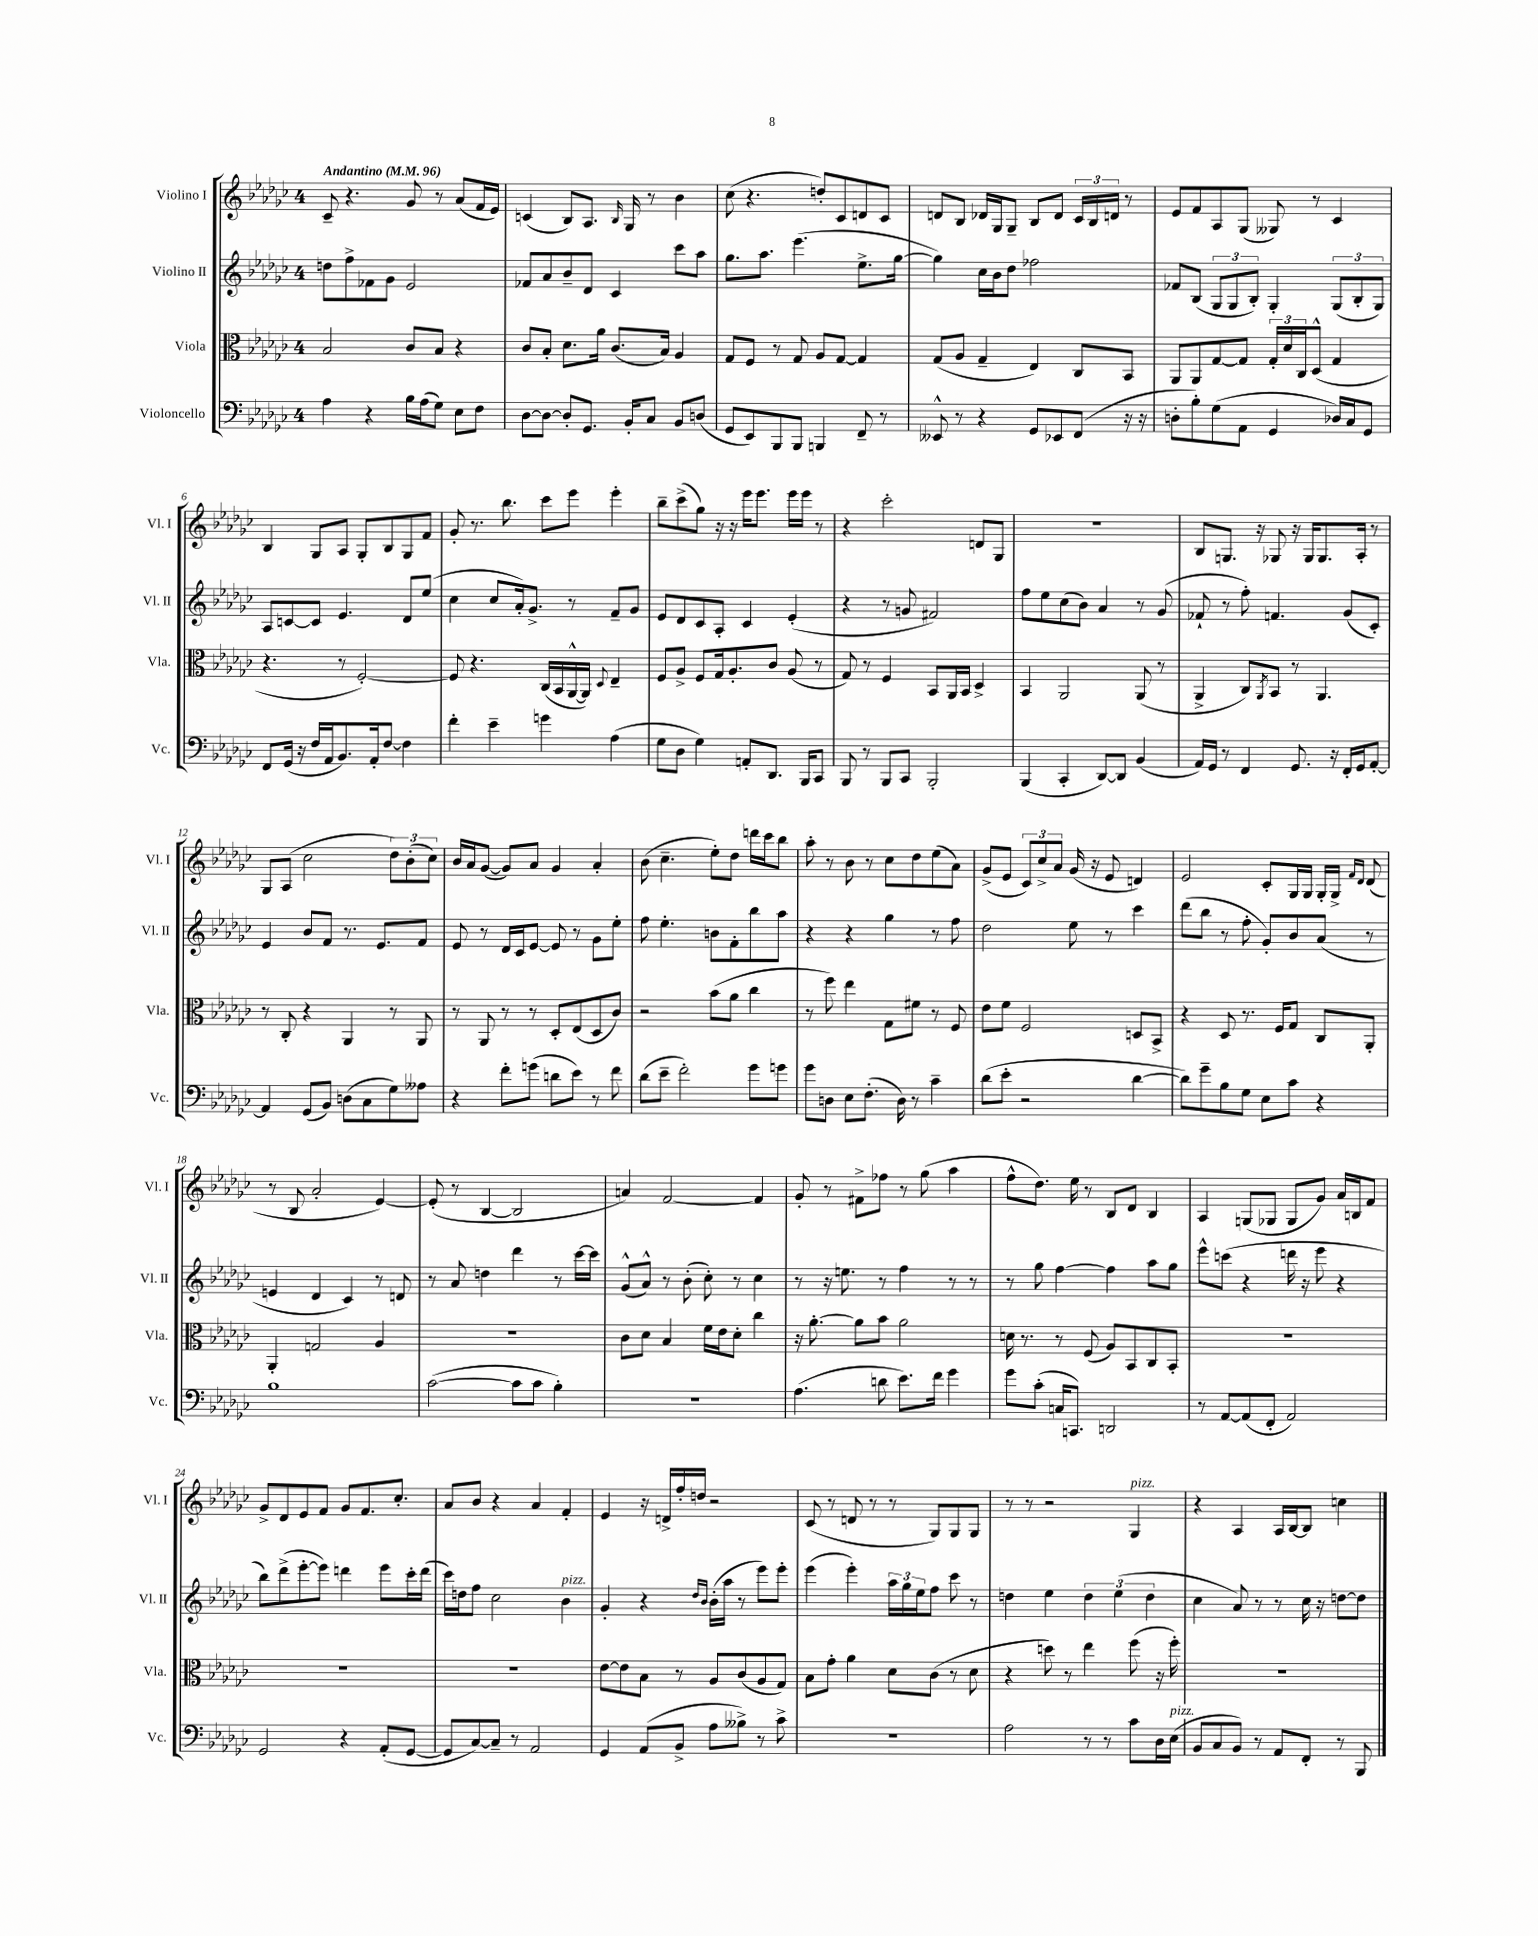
<<
\new StaffGroup <<
\new Staff = "s0" \with { instrumentName = "Violino I" shortInstrumentName = "Vl. I" } {
    \clef treble \key ges \major \once \override Staff.TimeSignature.style = #'single-digit \time 4/4 \tempo "Andantino" 4 = 96
    ces'8-- r4. ges'8 r8 aes'8( f'16 ees'16) |
    c'4( bes8) aes8. \grace { bes16 } ges16 r8 bes'4 |
    ces''8( r4. d''8-.) ces'8 d'8 ces'8 |
    d'8 bes8 des'16 ges16 ges8-- bes8 des'8 \tuplet 3/2 { ces'16 bes16 d'16 } r8 |
    ees'8 f'8 aes8 ges8( geses8) r8 ces'4 |
    bes4 ges8 aes8 ges8-. bes8 ges8 f'8 |
    ges'8-. r8. bes''8. ces'''8 ees'''8 ees'''4-. |
    bes''8-- ces'''8->( ges''8) r16 r16 ees'''16 ees'''8. ees'''16 ees'''16 r8 |
    r4 ces'''2-. d'8 ges8 |
    R1 |
    bes8 g8. r16 ges8 r16 ges16 ges8. aes16-. r8 |
    ges8 aes8( ces''2 \tuplet 3/2 { des''8) bes'8-.( ces''8) } |
    bes'16 aes'16 ges'8~( ges'8) aes'8 ges'4 aes'4-. |
    bes'8( ces''4.-- ees''8-.) des''8 d'''16 ces'''16 bes''8 |
    aes''8-. r8 bes'8 r8 ces''8 des''8 ees''8( aes'8) |
    ges'8->( ees'8 \tuplet 3/2 { ces'8) ces''8-> aes'8 } ges'16( r16 ees'8 d'4) |
    ees'2 ces'8-. ges16 ges16 ges16-. ges16-> \grace { f'16 des'16 } des'8( |
    r8 bes8 aes'2-. ees'4~) |
    ees'8-.( r8 bes4~ bes2 |
    a'4) f'2~ f'4 |
    ges'8-. r8 fis'8-> fes''8 r8 ges''8( aes''4 |
    f''8-^ des''8.) ees''16 r8 bes8 des'8 bes4 |
    aes4 g8( ges8 ges8 ges'8) aes'16 b16 f'8 |
    ges'8-> des'8 ees'8 f'8 ges'8 f'8. ces''8.-. |
    aes'8 bes'8 r4 aes'4 f'4-. |
    ees'4 r16 d'16-> f''16-. d''16 r2 |
    ces'8( r8 d'8 r8 r8 ges8) ges8 ges8 |
    r8 r8 r2 ges4^\markup { \italic "pizz." } |
    r4 aes4 aes16 bes16~ bes8 c''4 \bar "|." |
}
\new Staff = "s1" \with { instrumentName = "Violino II" shortInstrumentName = "Vl. II" } {
    \clef treble \key ges \major \once \override Staff.TimeSignature.style = #'single-digit \time 4/4
    d''8 f''8-> fes'8 ges'8 ees'2 |
    fes'8 aes'8 bes'8-- des'8 ces'4 ces'''8 aes''8 |
    ges''8. aes''8. ees'''4.( ees''8.-> ges''16~ |
    ges''4) ces''16 bes'16 des''8 fes''2 |
    fes'8 bes8( \tuplet 3/2 { ges8 ges8 bes8-.) } ges4-. \tuplet 3/2 { ges8( bes8-. ges8) } |
    aes8 c'8~ c'8 ees'4. des'8 ees''8( |
    ces''4 ces''8 aes'16-.) ges'8.-> r8 f'8-- ges'8 |
    ees'8 des'8 ces'8 aes8-. ces'4 ees'4-.( |
    r4 r8 g'8 fis'2) |
    f''8 ees''8 ces''8( bes'8) aes'4 r8 ges'8( |
    fes'8-! r8 f''8-.) f'4. ges'8( ces'8-.) |
    ees'4 bes'8 f'8 r8. ees'8. f'8 |
    ees'8 r8 des'16 ces'16 ees'8~ ees'8 r8 ges'8 ees''8-. |
    f''8 ees''4.-. b'8 f'8-. bes''8 aes''8 |
    r4 r4 ges''4 r8 f''8 |
    des''2 ees''8 r8 ces'''4 |
    des'''8( bes''8 r8 f''8-. ges'8-.) bes'8 aes'8( r8 |
    e'4 des'4 ces'4) r8 d'8 |
    r8 aes'8 d''4 des'''4 r8 ces'''16~ ces'''16 |
    ges'8-^( aes'8-^) r8 bes'8-.( ces''8-.) r8 ces''4 |
    r8 r16 e''8. r8 f''4 r8 r8 |
    r8 ges''8 f''4~ f''4 aes''8 ges''8 |
    ees'''8-^ c'''8( r4 d'''16 r16 ees'''8 r4 |
    bes''8) des'''8->( ees'''8~-. ees'''8) d'''4 ees'''8 ces'''16-. d'''16( |
    ces'''16) d''16 f''8 ces''2 bes'4^\markup { \italic "pizz." } |
    ges'4-. r4 \grace { des''16 bes'16 } bes'16-.( aes''16 r8 ees'''8) ees'''8-. |
    ees'''4( ees'''4-.) \tuplet 3/2 { aes''16 ges''16 ees''16 } f''8 ces'''8 r8 |
    d''4 ees''4 \tuplet 3/2 { d''4 ees''4( d''4 } |
    ces''4 aes'8) r8 r8 ces''16 r16 d''8~ d''8 \bar "|." |
}
\new Staff = "s2" \with { instrumentName = "Viola" shortInstrumentName = "Vla." } {
    \clef alto \key ges \major \once \override Staff.TimeSignature.style = #'single-digit \time 4/4
    bes2 ces'8 bes8 r4 |
    ces'8 bes8-. des'8. aes'16 ces'8.( bes16) aes4 |
    ges8 f8 r8 ges8 aes8 ges8~ ges4 |
    ges8( aes8 ges4-- ees4) ces8 bes,8 |
    aes,8 aes,8 ges8~ ges8 \tuplet 3/2 { ges16-. des'16 ces16 } des8-^( ges4 |
    r4. r8 f2~-.) |
    f8 r4. ces16( bes,16 aes,16~-^ aes,16) \appoggiatura { des8 } ees4-- |
    f8 aes8-> f8 ges16 aes8.-. ces'8 aes8( r8 |
    ges8) r8 f4 bes,8 aes,16 bes,16 des4-> |
    bes,4 aes,2 aes,8( r8 |
    aes,4-> ces8) \acciaccatura { aes,8 } bes,8 r8 aes,4. |
    r8 ces8-. r4 aes,4 r8 aes,8 |
    r8 aes,8 r8 r8 des8-. ees8( des8 ces'8) |
    r2 bes'8( aes'8 ces''4 |
    r8 f''8) ees''4 ges8 fis'8 r8 f8 |
    ees'8 f'8 f2 d8 bes,8-> |
    r4 des8 r8. f16 ges8 ces8 aes,8-. |
    aes,4-. g2 aes4 |
    R1 |
    ces'8 des'8 bes4 f'16 ees'16 des'8-. ces''4 |
    r16 aes'8.~-. aes'8 bes'8 aes'2 |
    d'16 r8. r8 f8( aes8) bes,8 ces8 bes,8-. |
    R1 |
    R1 |
    R1 |
    ees'8~ ees'8 bes8 r8 aes8 ces'8( aes8 ges8) |
    bes8 ges'8-. aes'4 des'8 ces'8( r8 des'8 |
    r4 d''8) r8 ees''4 f''8( r16 f''16-.) |
    R1 \bar "|." |
}
\new Staff = "s3" \with { instrumentName = "Violoncello" shortInstrumentName = "Vc." } {
    \clef bass \key ges \major \once \override Staff.TimeSignature.style = #'single-digit \time 4/4
    aes4 r4 bes16 aes16( ges8) ees8 f8 |
    des8~ des8~ des8-. ges,8. bes,16-. ces8 bes,8 d8( |
    ges,8 ees,8) bes,,8 bes,,8 b,,4 f,8-- r8 |
    eeses,8-^ r8 r4 ges,8 ees,8 f,8( r16 r16 |
    d8-. bes8-.) ges8( aes,8 ges,4 des16) ces16 ges,8 |
    f,8 ges,16( r16 f16 aes,16 bes,8.) aes,16-. f8~ f4 |
    f'4-. ees'4-- g'4 aes4( |
    ges8 des8 ges4) a,8-. des,8. bes,,16 ces,8 |
    bes,,8 r8 bes,,8 ces,8 bes,,2-. |
    bes,,4( ces,4-. des,8~) des,8 bes,4( |
    aes,16) ges,16 r8 f,4 ges,8. r16 f,16-. ges,16 aes,8~-. |
    aes,4 ges,8( bes,8) d8( ces8 ges8) aeses8 |
    r4 f'8-. g'8( d'8 ees'8) r8 f'8 |
    des'8( ees'8-- f'2-.) ges'8 g'8 |
    ges'8 d8 ees8 f8.-.( d16) r8 ces'4-- |
    des'8( ees'8-. r2 des'4~ |
    des'8) ges'8-- bes8 ges8 ees8 ces'8 r4 |
    bes1 |
    ces'2~( ces'8 ces'8 bes4-.) |
    r1 |
    aes4.( d'8 ees'8.) f'16 ges'4 |
    ges'8 ces'8-.( c16 c,8.) d,2 |
    r8 aes,8~ aes,8( f,8-. aes,2) |
    ges,2 r4 aes,8-.( ges,8~ |
    ges,8 ces8~) ces8-- r8 aes,2 |
    ges,4 aes,8( bes,8-> aes8 beses8->) r8 ces'8-> |
    R1 |
    aes2 r8 r8 ces'8 des16 ees16^\markup { \italic "pizz." }( |
    bes,8 ces8 bes,8) r8 aes,8 f,8-. r8 bes,,8 \bar "|." |
}
>>
>>
